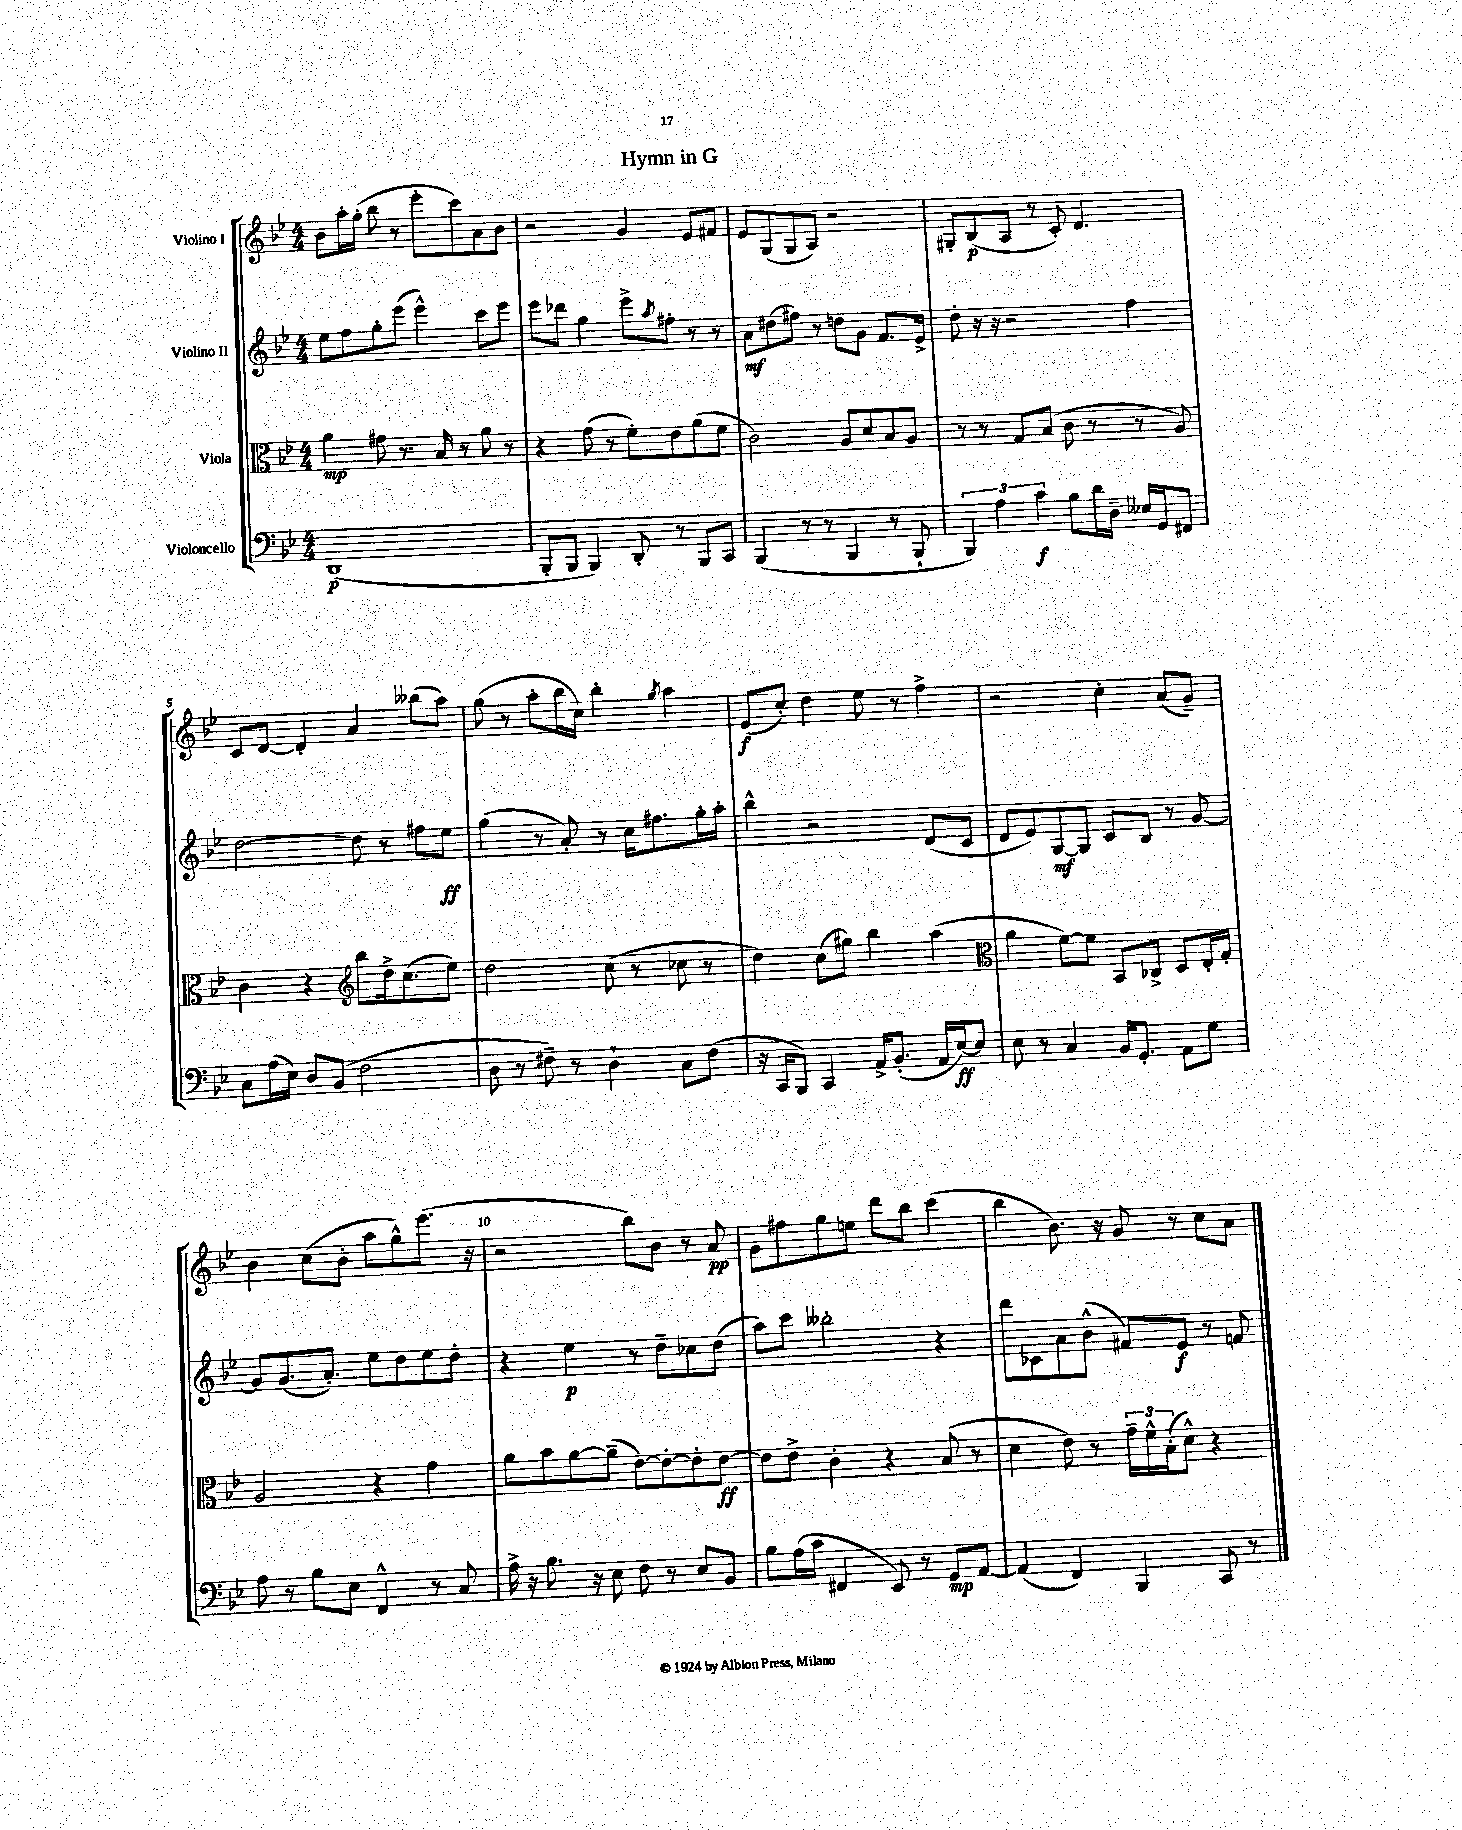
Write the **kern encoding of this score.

**kern	**dynam	**kern	**dynam	**kern	**dynam	**kern	**dynam
*part4	*part4	*part3	*part3	*part2	*part2	*part1	*part1
*staff4	*staff4	*staff3	*staff3	*staff2	*staff2	*staff1	*staff1
*I"Violoncello	*	*I"Viola	*	*I"Violino II	*	*I"Violino I	*
*clefF4	*	*clefC3	*	*clefG2	*	*clefG2	*
*k[b-e-]	*	*k[b-e-]	*	*k[b-e-]	*	*k[b-e-]	*
*M4/4	*	*M4/4	*	*M4/4	*	*M4/4	*
=1	=1	=1	=1	=1	=1	=1	=1
(1DD	p	4a\	mp	8ee-\L	.	8b-\L	.
.	.	.	.	8ff\	.	16aa'\L	.
.	.	.	.	.	.	(16gg'\JJ	.
.	.	8g#X\	.	8gg'\	.	8bb-\	.
.	.	8.r	.	(8eee-\J	.	8r	.
.	.	.	.	4eee-^^\)	.	8eee-'\L	.
.	.	16B-/	.	.	.	.	.
.	.	8r	.	.	.	8ccc\)	.
.	.	8a\	.	8ccc\L	.	8a\	.
.	.	8r	.	8eee-\J	.	8b-\J	.
=2	=2	=2	=2	=2	=2	=2	=2
8BBB-'/L	.	4r	.	8eee-\L	.	2r	.
8BBB-/J	.	.	.	8ddd-X\J	.	.	.
4BBB-/)	.	(8g\	.	4gg\	.	.	.
.	.	8r	.	.	.	.	.
8DD'/	.	8f'\L)	.	8eee-^\L	.	4g/	.
.	.	.	.	8qaa/	.	.	.
8r	.	8e-\	.	8ff#X'\J	.	.	.
8BBB-/L	.	(8a\	.	8r	.	8e-/L	.
8CC/J	.	8f\J	.	8r	.	8f#X/J	.
=3	=3	=3	=3	=3	=3	=3	=3
(4BBB-/	.	2c\)	.	8a\L	mf	8e-/L	.
.	.	.	.	(8dd#X\	.	(8G/	.
8r	.	.	.	8ff#X\J)	.	8G/	.
8r	.	.	.	8r	.	8A/J)	.
4BBB-/	.	8A/L	.	8ddn\L	.	2r	.
.	.	8d/	.	8g\J	.	.	.
8r	.	8B-/	.	8.f/L	.	.	.
8BBB-`/	.	8A/J	.	.	.	.	.
.	.	.	.	16e-^/Jk	.	.	.
=4	=4	=4	=4	=4	=4	=4	=4
6BBB-/)	.	8r	.	8dd'\	.	8G#X'/L	.
.	.	8r	.	16r	.	(8B-/	p
6A\	.	.	.	.	.	.	.
.	.	.	.	16r	.	.	.
.	.	8G/L	.	2r	.	8A/J	.
6c\	f	.	.	.	.	.	.
.	.	(8B-/J	.	.	.	8r	.
8B-\L	.	8c\	.	.	.	8c'/)	.
16d\L	.	8r	.	.	.	4.d/	.
16D~\JJ	.	.	.	.	.	.	.
16E--X/LL	.	8r	.	4ff\	.	.	.
16GG/J	.	.	.	.	.	.	.
8FF#X/J	.	8A/)	.	.	.	.	.
!!LO:LB:g=z
=5	=5	=5	=5	=5	=5	=5	=5
8C\L	.	4c\	.	[2dd\	.	8c/L	.
(16A\L	.	.	.	.	.	[8d/J	.
16E-\JJ)	.	.	.	.	.	.	.
8D/L	.	4r	.	.	.	4d'/]	.
(8BB-/J	.	.	.	.	.	.	.
*	*	*clefG2	*	*	*	*	*
2F\	.	8bb-\L	.	8dd\]	.	4a/	.
.	.	16dd^\k	.	8r	.	.	.
.	.	(8.cc\	.	.	.	.	.
.	.	.	.	8ff#X\L	.	(8bb--X\L	.
.	.	8ee-\J)	.	8ee-\J	ff	8aa\J)	.
=6	=6	=6	=6	=6	=6	=6	=6
8D\	.	2dd\	.	(4gg\	.	(8gg\	.
8r	.	.	.	.	.	8r	.
8F#X~\)	.	.	.	8r	.	8aa'\L	.
8r	.	.	.	8a'/)	.	16bb-\L	.
.	.	.	.	.	.	16cc\JJ)	.
4D`\	.	(8cc\	.	8r	.	4bb-'\	.
.	.	8r	.	16cc\KL	.	.	.
.	.	.	.	8.ff#X\	.	.	.
.	.	.	.	.	.	8qgg/	.
8C\L	.	8cc-X\	.	.	.	4aa\	.
(8F#\J	.	8r	.	16gg'\L	.	.	.
.	.	.	.	16aa'\JJ	.	.	.
=7	=7	=7	=7	=7	=7	=7	=7
16r	.	4dd\)	.	4bb-^^\	.	(8e-/L	f
16CC/KL	.	.	.	.	.	.	.
8BBB-/J)	.	.	.	.	.	8cc'/J)	.
4CC/	.	(8cc\L	.	2r	.	4dd\	.
.	.	8gg#X\J)	.	.	.	.	.
16AA^/KL	.	4bb-\	.	.	.	8ee-\	.
(8.BB-'/J	.	.	.	.	.	.	.
.	.	.	.	.	.	8r	.
16AA/LL	.	(4aa\	.	(8d/L	.	4ff^\	.
[16E-/J)	ff	.	.	.	.	.	.
8E-/J]	.	.	.	8c/J	.	.	.
=8	=8	=8	=8	=8	=8	=8	=8
*	*	*clefC3	*	*	*	*	*
8E-\	.	4a\	.	8d/L	.	2r	.
8r	.	.	.	8e-/)	.	.	.
4C/	.	[8f\L)	.	[8G/	mf	.	.
.	.	8f\J]	.	8G/J]	.	.	.
16BB-/KL	.	8BB-/L	.	8c/L	.	4cc'\	.
8.GG'/J	.	.	.	.	.	.	.
.	.	8C-X^/J	.	8B-/J	.	.	.
8AA\L	.	8D/L	.	8r	.	(8a/L	.
8G\J	.	16E-'/L	.	[8g/	.	8g~/J)	.
.	.	16G'/JJ	.	.	.	.	.
!!LO:LB:g=z
=9	=9	=9	=9	=9	=9	=9	=9
8A\	.	2A/	.	8g/L]	.	4b-\	.
8r	.	.	.	(8.g/	.	.	.
8B-\L	.	.	.	.	.	(8cc\L	.
.	.	.	.	8.a'/J)	.	.	.
8E-\J	.	.	.	.	.	8b-'\J	.
4FF^^/	.	4r	.	8ee-\L	.	8aa\L	.
.	.	.	.	8dd\	.	8gg^^\)	.
8r	.	4g\	.	8ee-\	.	(8.eee-\J	.
8C/	.	.	.	8dd'\J	.	.	.
.	.	.	.	.	.	16r	.
=10	=10	=10	=10	=10	=10	=10	=10
16A^\	.	8a\L	.	4r	.	2r	.
16r	.	.	.	.	.	.	.
8.B-\	.	8b-\	.	.	.	.	.
.	.	[8a\	.	4ee-\	p	.	.
16r	.	.	.	.	.	.	.
8E-\	.	(8a~\J]	.	.	.	.	.
8F\	.	[8e-\L)	.	8r	.	8bb-\L)	.
8r	.	8e-'\_	.	8dd~\L	.	8b-\J	.
8E-/L	.	8e-'\]	.	8cc-X\	.	8r	.
8BB-/J	.	[8e-\J	ff	(8dd\J	.	8a/	pp
=11	=11	=11	=11	=11	=11	=11	=11
8B-\L	.	8e-\L]	.	8aa\L)	.	8g\L	.
(16A\L	.	8e-^\J	.	8ccc\J	.	8ff#X\	.
16c\JJ	.	.	.	.	.	.	.
4FF#X/	.	4c'\	.	2bb--X'\	.	8gg\	.
.	.	.	.	.	.	8een\J	.
8EE-/)	.	4r	.	.	.	8ddd\L	.
8r	.	.	.	.	.	8bb-\J	.
8GG/L	mp	(8B-/	.	4r	.	(4ccc\	.
[8AA/J	.	8r	.	.	.	.	.
=12	=12	=12	=12	=12	=12	=12	=12
(4AA/]	.	4d\	.	8ddd\L	.	4bb-\	.
.	.	.	.	8c-X\	.	.	.
4FF/)	.	8e-\)	.	8a\	.	8.b-\)	.
.	.	8r	.	(8b-^^\J	.	.	.
.	.	.	.	.	.	16r	.
4BBB-/	.	24g~\LL	.	8f#X/L)	.	8g/	.
.	.	24f^^\	.	.	.	.	.
.	.	(24B-'\J	.	.	.	.	.
.	.	8d^^\J)	.	8e-/J	f	8r	.
8CC/	.	4r	.	8r	.	8cc\L	.
8r	.	.	.	8fn/	.	8a\J	.
==	==	==	==	==	==	==	==
*-	*-	*-	*-	*-	*-	*-	*-
